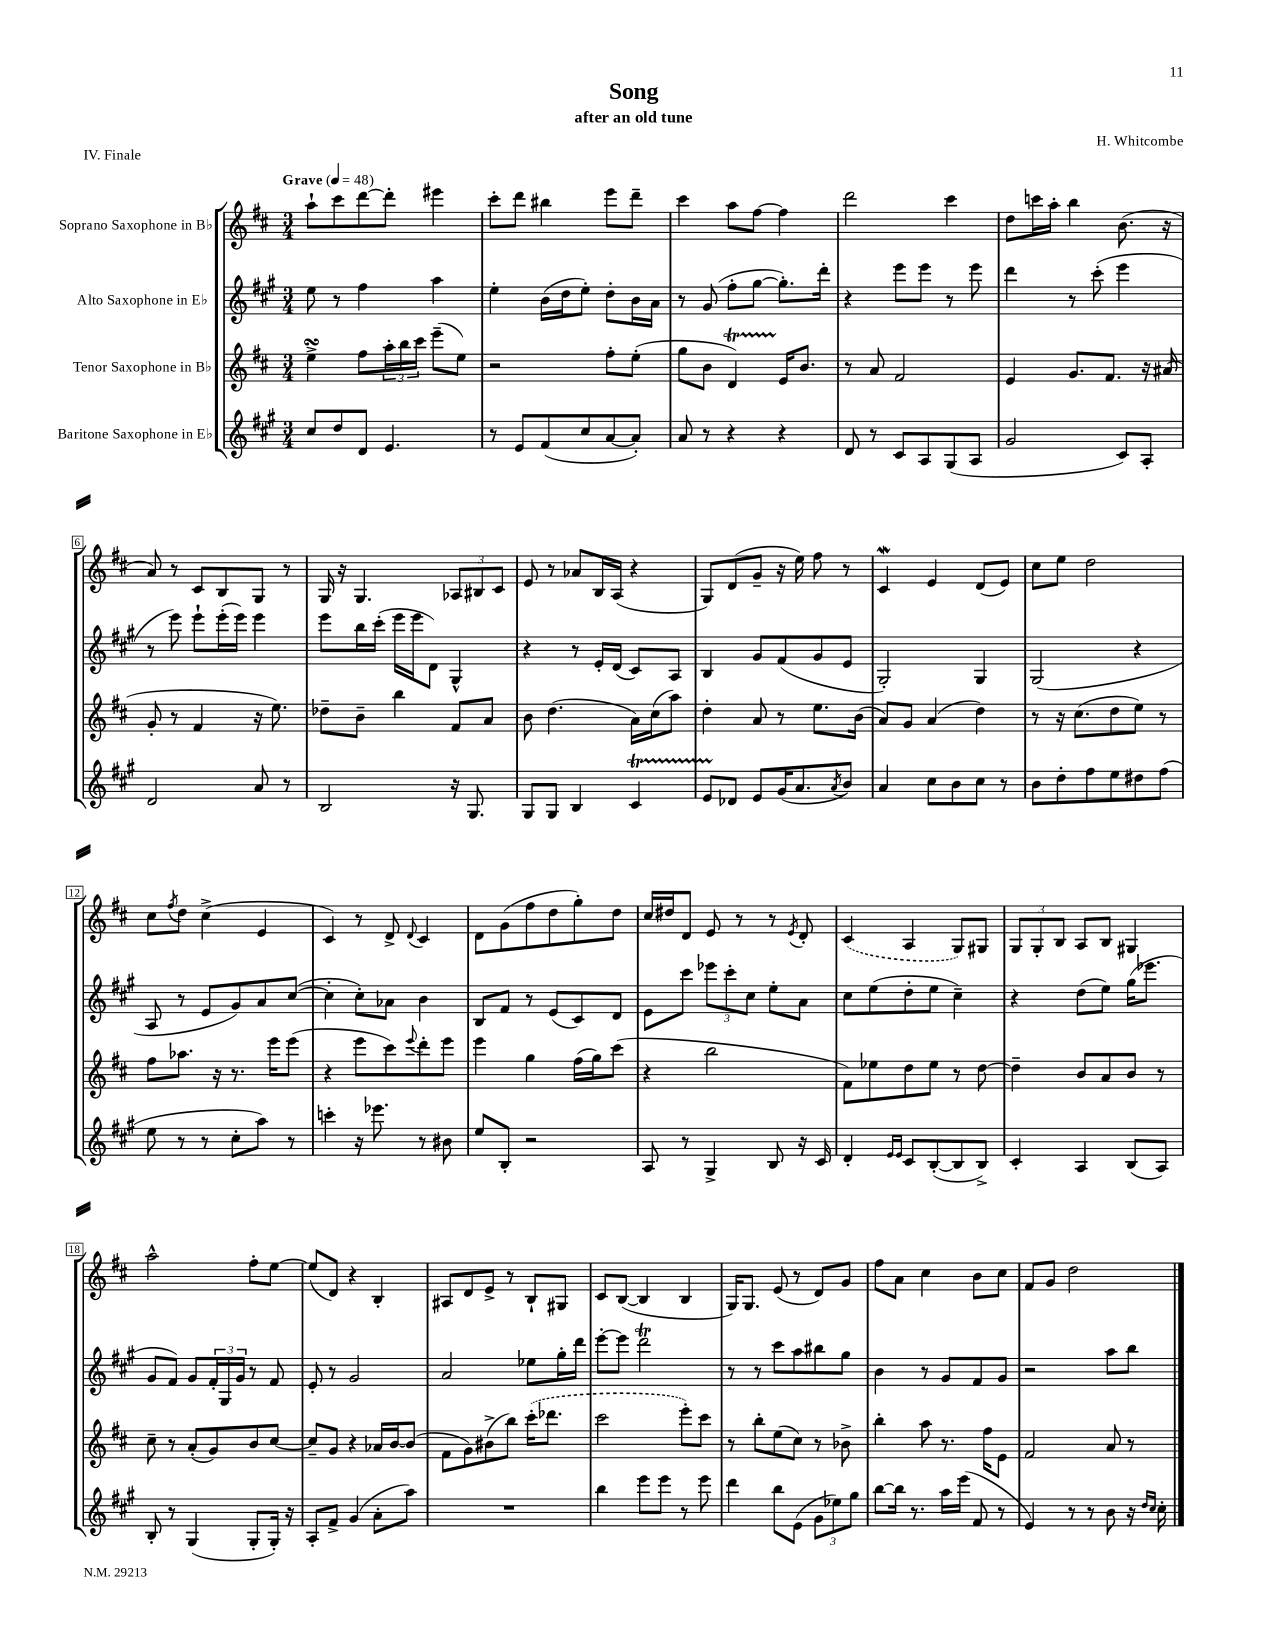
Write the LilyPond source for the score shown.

\header { title = "Song" composer = "H. Whitcombe" subtitle = "after an old tune" piece = "IV. Finale" }
<<
\new StaffGroup <<
\new Staff = "s0" \with { instrumentName = "Soprano Saxophone in Bb" } {
    \clef treble \key d \major \numericTimeSignature \time 3/4 \tempo "Grave" 4 = 48
    a''8-! cis'''8 d'''8~ d'''8-. eis'''4 |
    cis'''8-. d'''8 bis''4 e'''8 d'''8-- |
    cis'''4 a''8 fis''8~ fis''4 |
    d'''2 cis'''4 |
    d''8 c'''16 a''16-. b''4 b'8.( r16 |
    a'8) r8 cis'8 b8 g8 r8 |
    g16 r16 g4. \tuplet 3/2 { aes8 bis8 cis'8 } |
    e'8 r8 aes'8 b16 a16( r4 |
    g8) d'8( g'8-- r16 e''16) fis''8 r8 |
    cis'4\mordent e'4 d'8( e'8) |
    cis''8 e''8 d''2 |
    cis''8 \acciaccatura { fis''8 } d''8 cis''4->( e'4 |
    cis'4) r8 d'8-> \appoggiatura { d'8 } cis'4 |
    d'8 g'8( fis''8 d''8 g''8-.) d''8 |
    cis''16 dis''16 d'8 e'8 r8 r8 \acciaccatura { e'8 } d'8-. |
    \once \slurDashed cis'4( a4 g8) gis8 |
    \tuplet 3/2 { g8 g8-. b8 } a8 b8 gis4 |
    a''2-^ fis''8-. e''8~ |
    e''8( d'8) r4 b4-. |
    ais8 d'8 e'8-> r8 b8-! gis8 |
    cis'8 b8~( b4 b4 |
    g16) g8. e'8( r8 d'8) g'8 |
    fis''8 a'8 cis''4 b'8 cis''8 |
    fis'8 g'8 d''2 \bar "|." |
}
\new Staff = "s1" \with { instrumentName = "Alto Saxophone in Eb" } {
    \clef treble \key a \major \numericTimeSignature \time 3/4
    e''8 r8 fis''4 a''4 |
    e''4-. b'16( d''16 e''8-.) d''8-. b'16 a'16 |
    r8 gis'8( fis''8-. gis''8~ gis''8.-.) d'''16-. |
    r4 e'''8 e'''8 r8 e'''8 |
    d'''4 r8 cis'''8-.( e'''4 |
    r8 e'''8) e'''8-! e'''16-.( e'''16) e'''4 |
    e'''8 b''16 cis'''16-.( e'''16 e'''16 d'8) gis4-^ |
    r4 r8 e'16-. d'16( cis'8) a8 |
    b4 gis'8 fis'8( gis'8 e'8 |
    gis2-.) gis4 |
    gis2( r4 |
    a8 r8 e'8 gis'8) a'8 cis''8~( |
    cis''4-. cis''8-.) aes'8 b'4 |
    b8 fis'8 r8 e'8( cis'8) d'8 |
    e'8 cis'''8 \tuplet 3/2 { ees'''8 cis'''8-. cis''8 } e''8-. a'8 |
    cis''8 e''8( d''8-. e''8 cis''4--) |
    r4 d''8( e''8) gis''16( ees'''8. |
    gis'8 fis'8) gis'8 \tuplet 3/2 { fis'16-. gis16 gis'16 } r8 fis'8 |
    e'8-. r8 gis'2 |
    a'2 ees''8 gis''16-. d'''16 |
    e'''8~-. e'''8 d'''2\trill |
    r8 r8 cis'''8 a''8 bis''8 gis''8 |
    b'4 r8 gis'8 fis'8 gis'8 |
    r2 a''8 b''8 \bar "|." |
}
\new Staff = "s2" \with { instrumentName = "Tenor Saxophone in Bb" } {
    \clef treble \key d \major \numericTimeSignature \time 3/4
    e''4->\turn fis''8 \tuplet 3/2 { a''16-. b''16 cis'''16 } e'''8--( e''8) |
    r2 fis''8-. e''8-.( |
    g''8 b'8 d'4\startTrillSpan) e'16\stopTrillSpan b'8. |
    r8 a'8 fis'2 |
    e'4 g'8. fis'8. r16 ais'16( |
    g'8-. r8 fis'4 r16 e''8.) |
    des''8-- b'8-- b''4 fis'8 a'8 |
    b'8 d''4.( a'16) cis''16( a''8) |
    d''4-. a'8 r8 e''8. b'16( |
    a'8) g'8 a'4( d''4) |
    r8 r16 cis''8.( d''8 e''8) r8 |
    fis''8 aes''8. r16 r8. e'''16 e'''8( |
    r4 e'''8 cis'''8) \appoggiatura { e'''8 } d'''8-. e'''8 |
    e'''4 g''4 fis''16( g''16) cis'''8( |
    r4 b''2 |
    fis'8) ees''8 d''8 ees''8 r8 d''8~ |
    d''4-- b'8 a'8 b'8 r8 |
    cis''8-- r8 a'8-.( g'8) b'8 cis''8~ |
    cis''8-- g'8 r4 aes'16 b'16~ b'8( |
    fis'8 g'8) bis'8->( b''8) \once \slurDashed cis'''16-.( des'''8. |
    cis'''2 e'''8-.) cis'''8 |
    r8 b''8-. e''8( cis''8) r8 bes'8-> |
    b''4-. a''8 r8. fis''16 e'8 |
    fis'2 a'8 r8 \bar "|." |
}
\new Staff = "s3" \with { instrumentName = "Baritone Saxophone in Eb" } {
    \clef treble \key a \major \numericTimeSignature \time 3/4
    cis''8 d''8 d'8 e'4. |
    r8 e'8 fis'8( cis''8 a'8~ a'8-.) |
    a'8 r8 r4 r4 |
    d'8 r8 cis'8 a8 gis8( a8 |
    gis'2 cis'8) a8-. |
    d'2 a'8 r8 |
    b2 r16 gis8. |
    gis8 gis8 b4 cis'4\startTrillSpan |
    e'8 des'8\stopTrillSpan e'8 gis'16( a'8. \acciaccatura { a'8 } b'8) |
    a'4 cis''8 b'8 cis''8 r8 |
    b'8 d''8-. fis''8 e''8 dis''8 fis''8( |
    e''8 r8 r8 cis''8-. a''8) r8 |
    c'''4-. r16 ees'''8. r8 bis'8 |
    e''8 b8-. r2 |
    a8 r8 gis4-> b8 r16 cis'16 |
    d'4-. \grace { e'16 e'16 } cis'8 b8~-.( b8 b8->) |
    cis'4-. a4 b8( a8) |
    b8-. r8 gis4( gis8-. gis16-.) r16 |
    a8-. fis'8-> gis'4( a'8-. a''8) |
    R2. |
    b''4 e'''8 e'''8 r8 e'''8 |
    d'''4 b''8 e'8( \tuplet 3/2 { gis'8 ees''8) gis''8 } |
    b''8~ b''16 r8. a''16 e'''16( fis'8 r8 |
    e'4) r8 r8 b'8 r16 \grace { d''16 cis''16 } cis''16-. \bar "|." |
}
>>
>>
\layout { \context { \Score \override BarNumber.stencil = #(make-stencil-boxer 0.1 0.3 ly:text-interface::print) } }
